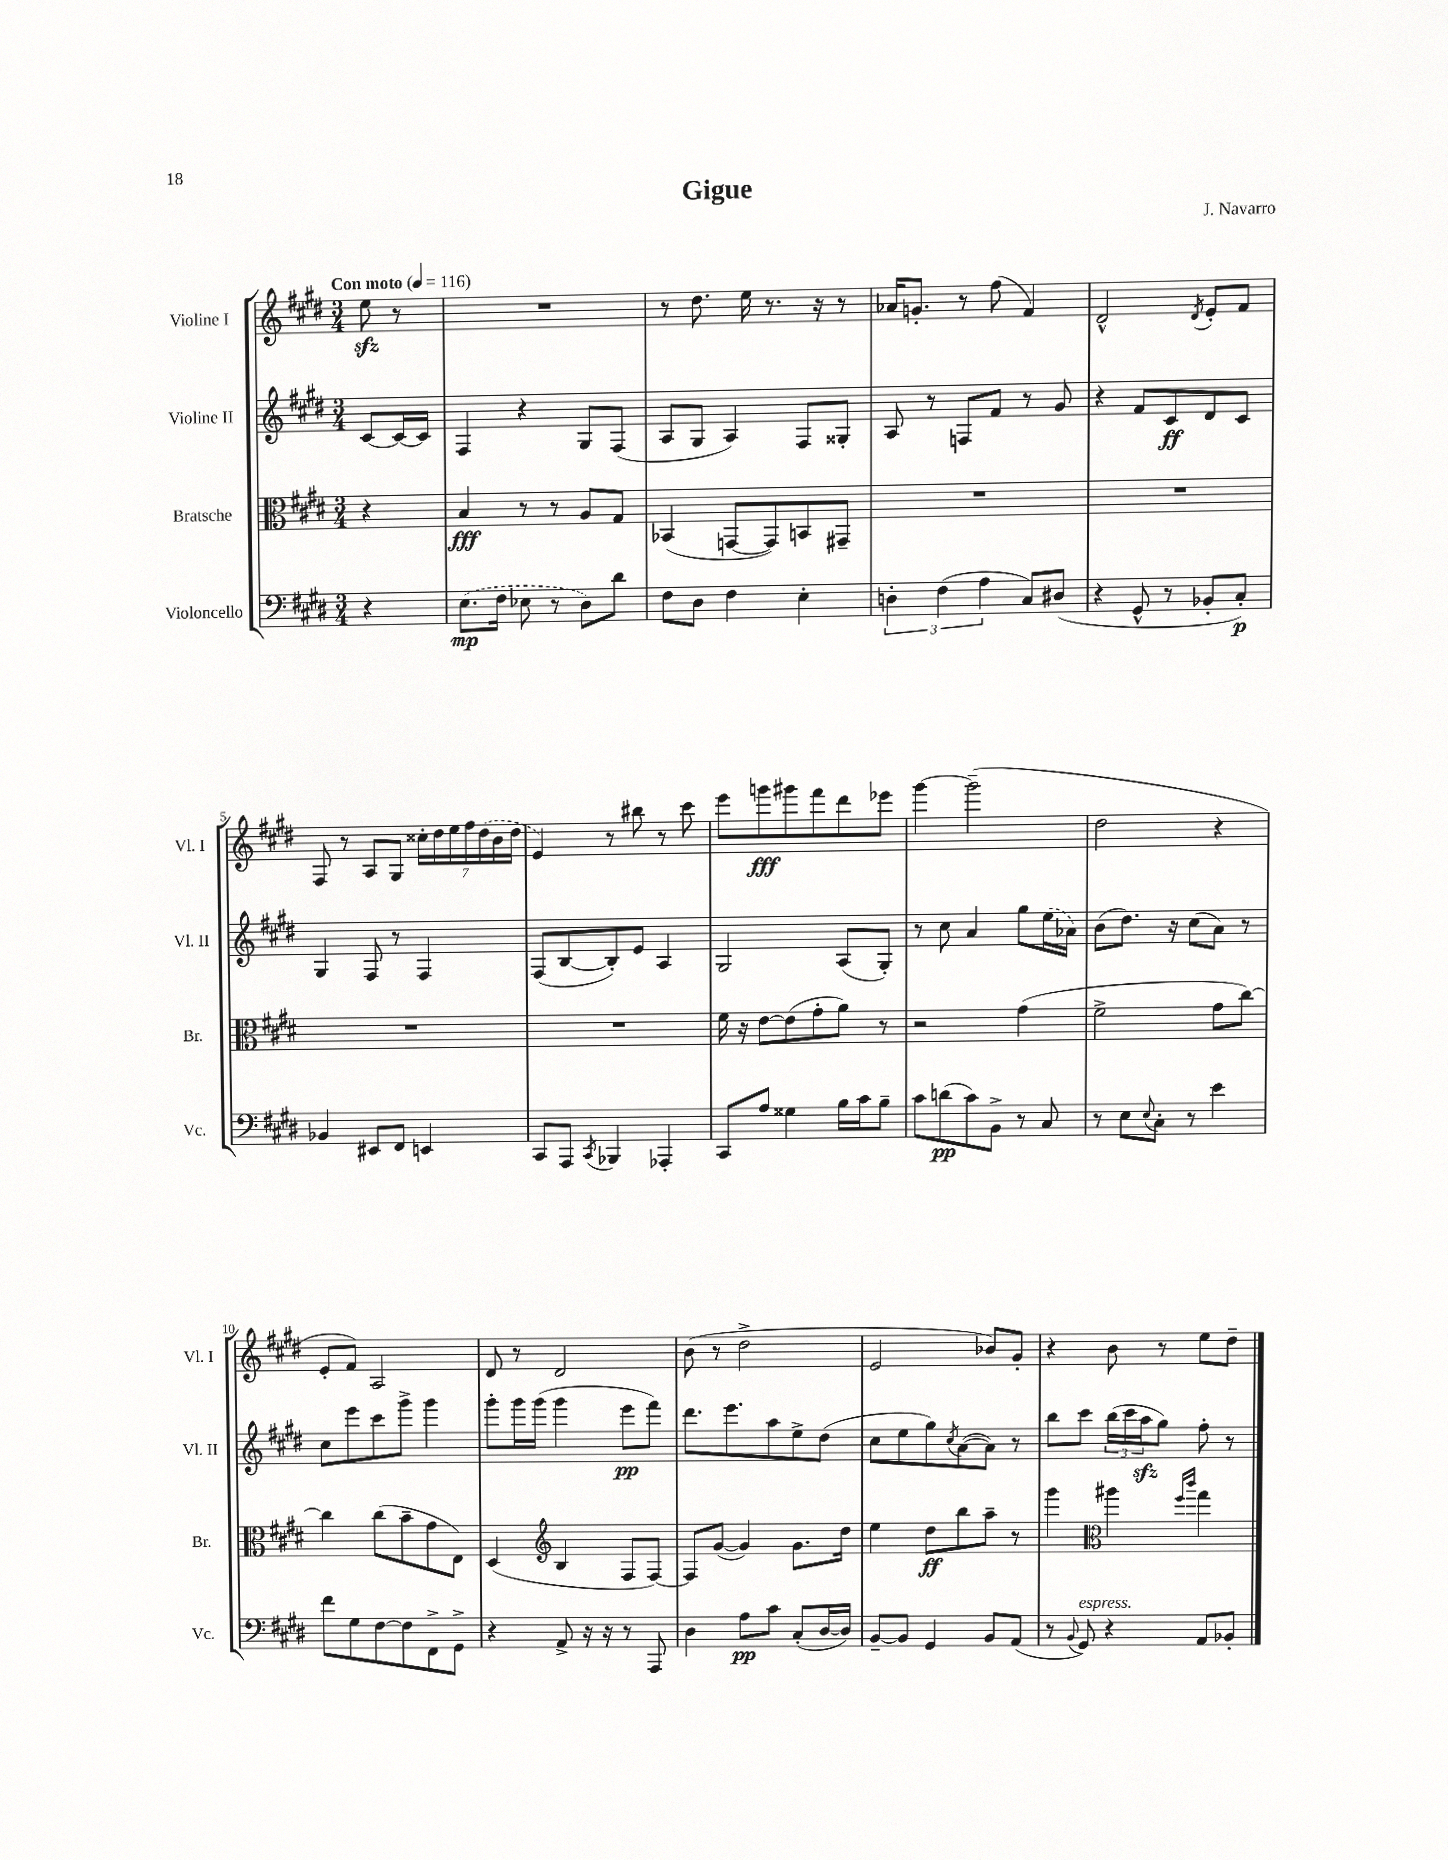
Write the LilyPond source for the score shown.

\header { title = "Gigue" composer = "J. Navarro" }
<<
\new StaffGroup <<
\new Staff = "s0" \with { instrumentName = "Violine I" shortInstrumentName = "Vl. I" } {
    \clef treble \key e \major \numericTimeSignature \time 3/4 \partial 4 \tempo "Con moto" 4 = 116
    e''8\sfz r8 |
    R2. |
    r8 dis''8. e''16 r8. r16 r8 |
    aes'16 g'8.-. r8 fis''8( fis'4) |
    dis'2-^ \acciaccatura { dis'8 } e'8-. fis'8 |
    fis8 r8 a8 gis8 \tuplet 7/4 { cisis''16-. dis''16 e''16 fis''16 \once \slurDashed dis''16( b'16 dis''16 } |
    e'4) r8 bis''8 r8 cis'''8 |
    e'''8 g'''8\fff gis'''8 fis'''8 dis'''8 ees'''8 |
    gis'''4~ gis'''2--( |
    dis''2 r4 |
    e'8-. fis'8) a2 |
    dis'8 r8 dis'2 |
    b'8( r8 dis''2-> |
    e'2 bes'8) gis'8-. |
    r4 b'8 r8 e''8 dis''8-- \bar "|." |
}
\new Staff = "s1" \with { instrumentName = "Violine II" shortInstrumentName = "Vl. II" } {
    \clef treble \key e \major \numericTimeSignature \time 3/4 \partial 4
    cis'8~ cis'16~ cis'16 |
    fis4 r4 gis8 fis8( |
    a8 gis8 a4) fis8 gisis8-. |
    a8 r8 f8 fis'8 r8 gis'8 |
    r4 fis'8 cis'8\ff dis'8 cis'8 |
    gis4 fis8 r8 fis4 |
    fis8( b8~ b8-.) e'8 a4 |
    gis2 a8( gis8-.) |
    r8 cis''8 a'4 gis''8 \once \slurDashed e''16( aes'16) |
    b'8( dis''8.) r16 cis''8( a'8) r8 |
    cis''8 e'''8 cis'''8 gis'''8-> gis'''4 |
    gis'''8-. gis'''16 gis'''16( gis'''4 e'''8\pp fis'''8) |
    dis'''8. e'''8. a''8 e''8-> dis''8( |
    cis''8 e''8 gis''8) \acciaccatura { cis''8 } a'8~( a'8) r8 |
    b''8 cis'''8 \tuplet 3/2 { b''16( cis'''16 a''16\sfz } gis''8) fis''8-. r8 \bar "|." |
}
\new Staff = "s2" \with { instrumentName = "Bratsche" shortInstrumentName = "Br." } {
    \clef alto \key e \major \numericTimeSignature \time 3/4 \partial 4
    r4 |
    b4\fff r8 r8 a8 gis8 |
    bes,4( g,8~ g,8) b,8 gis,8-- |
    R2. |
    R2. |
    R2. |
    R2. |
    fis'16 r16 e'8~ e'8( gis'8-. a'8) r8 |
    r2 gis'4( |
    fis'2-> gis'8 cis''8~) |
    cis''4 cis''8( b'8-- gis'8 e8) |
    dis4( \clef treble b4 fis8 fis8~) |
    fis8 gis'8~( gis'4) gis'8. dis''16 |
    e''4 dis''8\ff b''8 a''8-- r8 |
    gis'''4 \clef alto ais''4 \grace { fis''16 cis'''16 } gis''4 \bar "|." |
}
\new Staff = "s3" \with { instrumentName = "Violoncello" shortInstrumentName = "Vc." } {
    \clef bass \key e \major \numericTimeSignature \time 3/4 \partial 4
    r4 |
    \once \slurDashed e8.\mp( fis16 ees8 r8 dis8) dis'8 |
    fis8 dis8 fis4 e4-. |
    \tuplet 3/2 { d4-. fis4( a4 } cis8) dis8( |
    r4 gis,8-^ r8 bes,8-. cis8-.\p) |
    bes,4 eis,8 fis,8 e,4 |
    cis,8 a,,8 \acciaccatura { cis,8 } bes,,4 aes,,4-. |
    cis,8 a8 gisis4 b16 cis'16 b8-- |
    cis'8 d'8\pp( cis'8) b,8-> r8 cis8 |
    r8 e8 \appoggiatura { e8 } cis8-. r8 e'4 |
    fis'8 gis8 fis8~ fis8 fis,8-> gis,8-> |
    r4 a,8-> r16 r16 r8 a,,8 |
    dis4 a8\pp cis'8 cis8-.( dis16~ dis16) |
    b,8~-- b,8 gis,4 b,8 a,8( |
    r8 \appoggiatura { b,8 } gis,8^\markup { \italic "espress." }) r4 a,8 bes,8-. \bar "|." |
}
>>
>>
